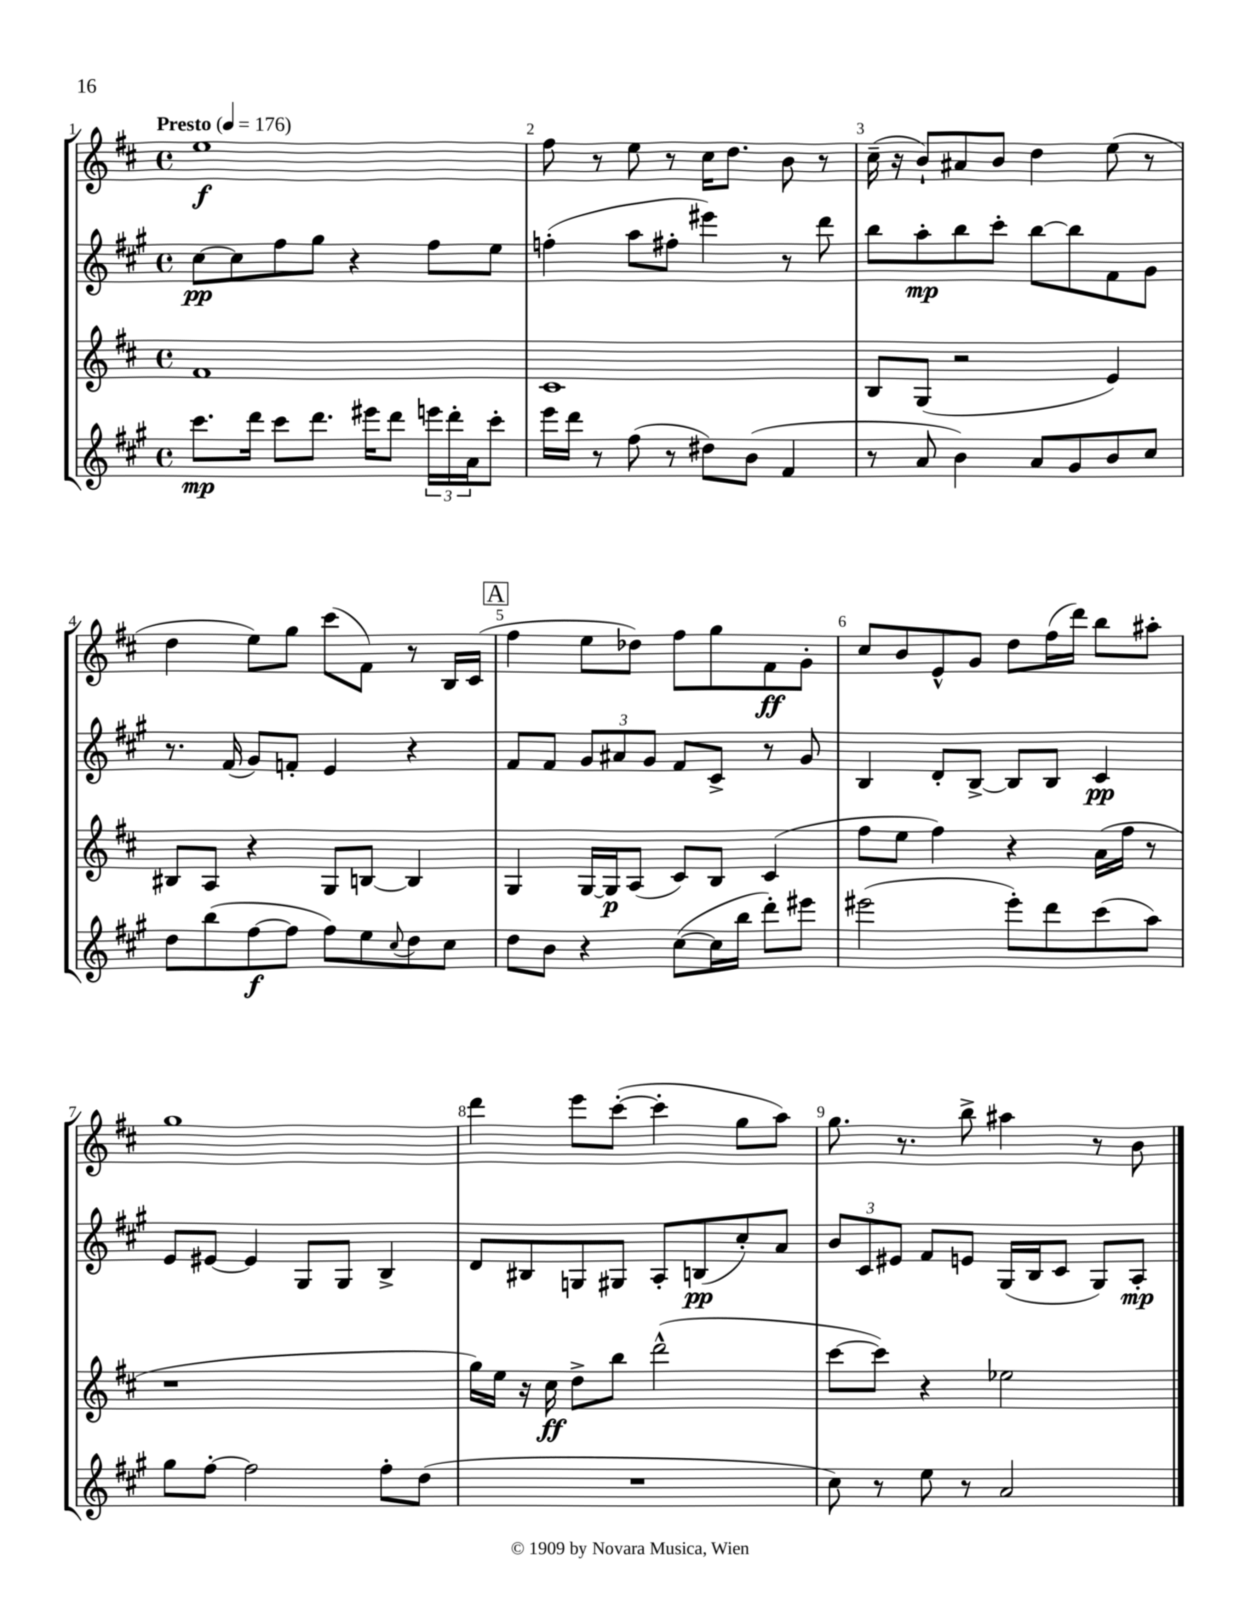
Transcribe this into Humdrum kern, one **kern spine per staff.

**kern	**kern	**kern	**kern
*staff4	*staff3	*staff2	*staff1
*clefG2	*clefG2	*clefG2	*clefG2
*k[f#c#g#]	*k[f#c#]	*k[f#c#g#]	*k[f#c#]
*M4/4	*M4/4	*M4/4	*M4/4
*met(c)	*met(c)	*met(c)	*met(c)
*MM176	*MM176	*MM176	*MM176
8.ccc#	1f#	[8cc#	1ee
.	.	8cc#]	.
16ddd	.	.	.
8ccc#	.	8ff#	.
8.ddd	.	8gg#	.
.	.	4r	.
16eee#	.	.	.
8ddd	.	.	.
24eee	.	8ff#	.
24ddd'	.	.	.
24a	.	.	.
8ccc#'	.	8ee	.
=	=	=	=
16eee	1c#	(4ff'	8ff#
16ddd	.	.	.
8r	.	.	8r
(8ff#	.	8aa	8ee
8r	.	8ff#'	8r
8dd#)	.	4eee#)	16cc#
.	.	.	8.dd
(8b	.	.	.
4f#	.	8r	8b
.	.	8ddd	8r
=	=	=	=
8r	8B	8bb	(16cc#~
.	.	.	16r
8a	(8G	8aa'	8b`)
4b)	2r	8bb	8a#
.	.	8ccc#'	8b
8a	.	[8bb	4dd
8g#	.	8bb]	.
8b	4e)	8f#	(8ee
8cc#	.	8g#	8r
=	=	=	=
8dd	8B#	8.r	4dd
(8bb	8A	.	.
.	.	(16f#	.
[8ff#	4r	8g#)	8ee)
8ff#]	.	8f'	8gg
8ff#)	8G	4e	(8ccc#
8ee	[8B	.	8f#)
8qqcc#	.	.	.
8dd	4B]	4r	8r
8cc#	.	.	16B
.	.	.	(16c#
=	=	=	=
8dd	4G	8f#	4ff#
8b	.	8f#	.
4r	[16G	12g#	8ee
.	16G]	.	.
.	.	12a#	.
.	(8A	.	8dd-)
.	.	12g#	.
([8cc#	8c#)	8f#	8ff#
16cc#]	8B	8c#^	8gg
16bb	.	.	.
8ddd')	(4c#	8r	8f#
8eee#	.	8g#	8g'
=	=	=	=
(2eee#	8ff#	4B	8cc#
.	8ee	.	8b
.	4ff#)	8d'	8e^^
.	.	[8B^	8g
8eee#')	4r	8B]	8dd
8ddd	.	8B	(16ff#
.	.	.	16ddd)
(8ccc#	(16a	4c#	8bb
.	16ff#	.	.
8aa)	8r	.	8aa#'
=	=	=	=
8gg#	1r	8e	1gg
[8ff#'	.	[8e#	.
2ff#]	.	4e#]	.
.	.	8G#	.
.	.	8G#	.
8ff#'	.	4B^	.
(8dd	.	.	.
=	=	=	=
1r	16gg)	8d	4ddd
.	16ee	.	.
.	16r	8B#	.
.	16cc#	.	.
.	8dd^	8G	8eee
.	8bb	8G#	([8ccc#'
.	(2ddd^^	8A'	4ccc#']
.	.	(8B	.
.	.	8cc#')	8gg
.	.	8a	8aa)
=	=	=	=
8cc#)	[8ccc#	12b	8.gg
.	.	12c#	.
8r	8ccc#])	.	.
.	.	12e#	.
.	.	.	8.r
8ee	4r	8f#	.
8r	.	8e	8bb^
2a	2ee-	(16G#	4aa#
.	.	16B	.
.	.	8c#	.
.	.	8G#)	8r
.	.	8A'	8b
==	==	==	==
*-	*-	*-	*-
